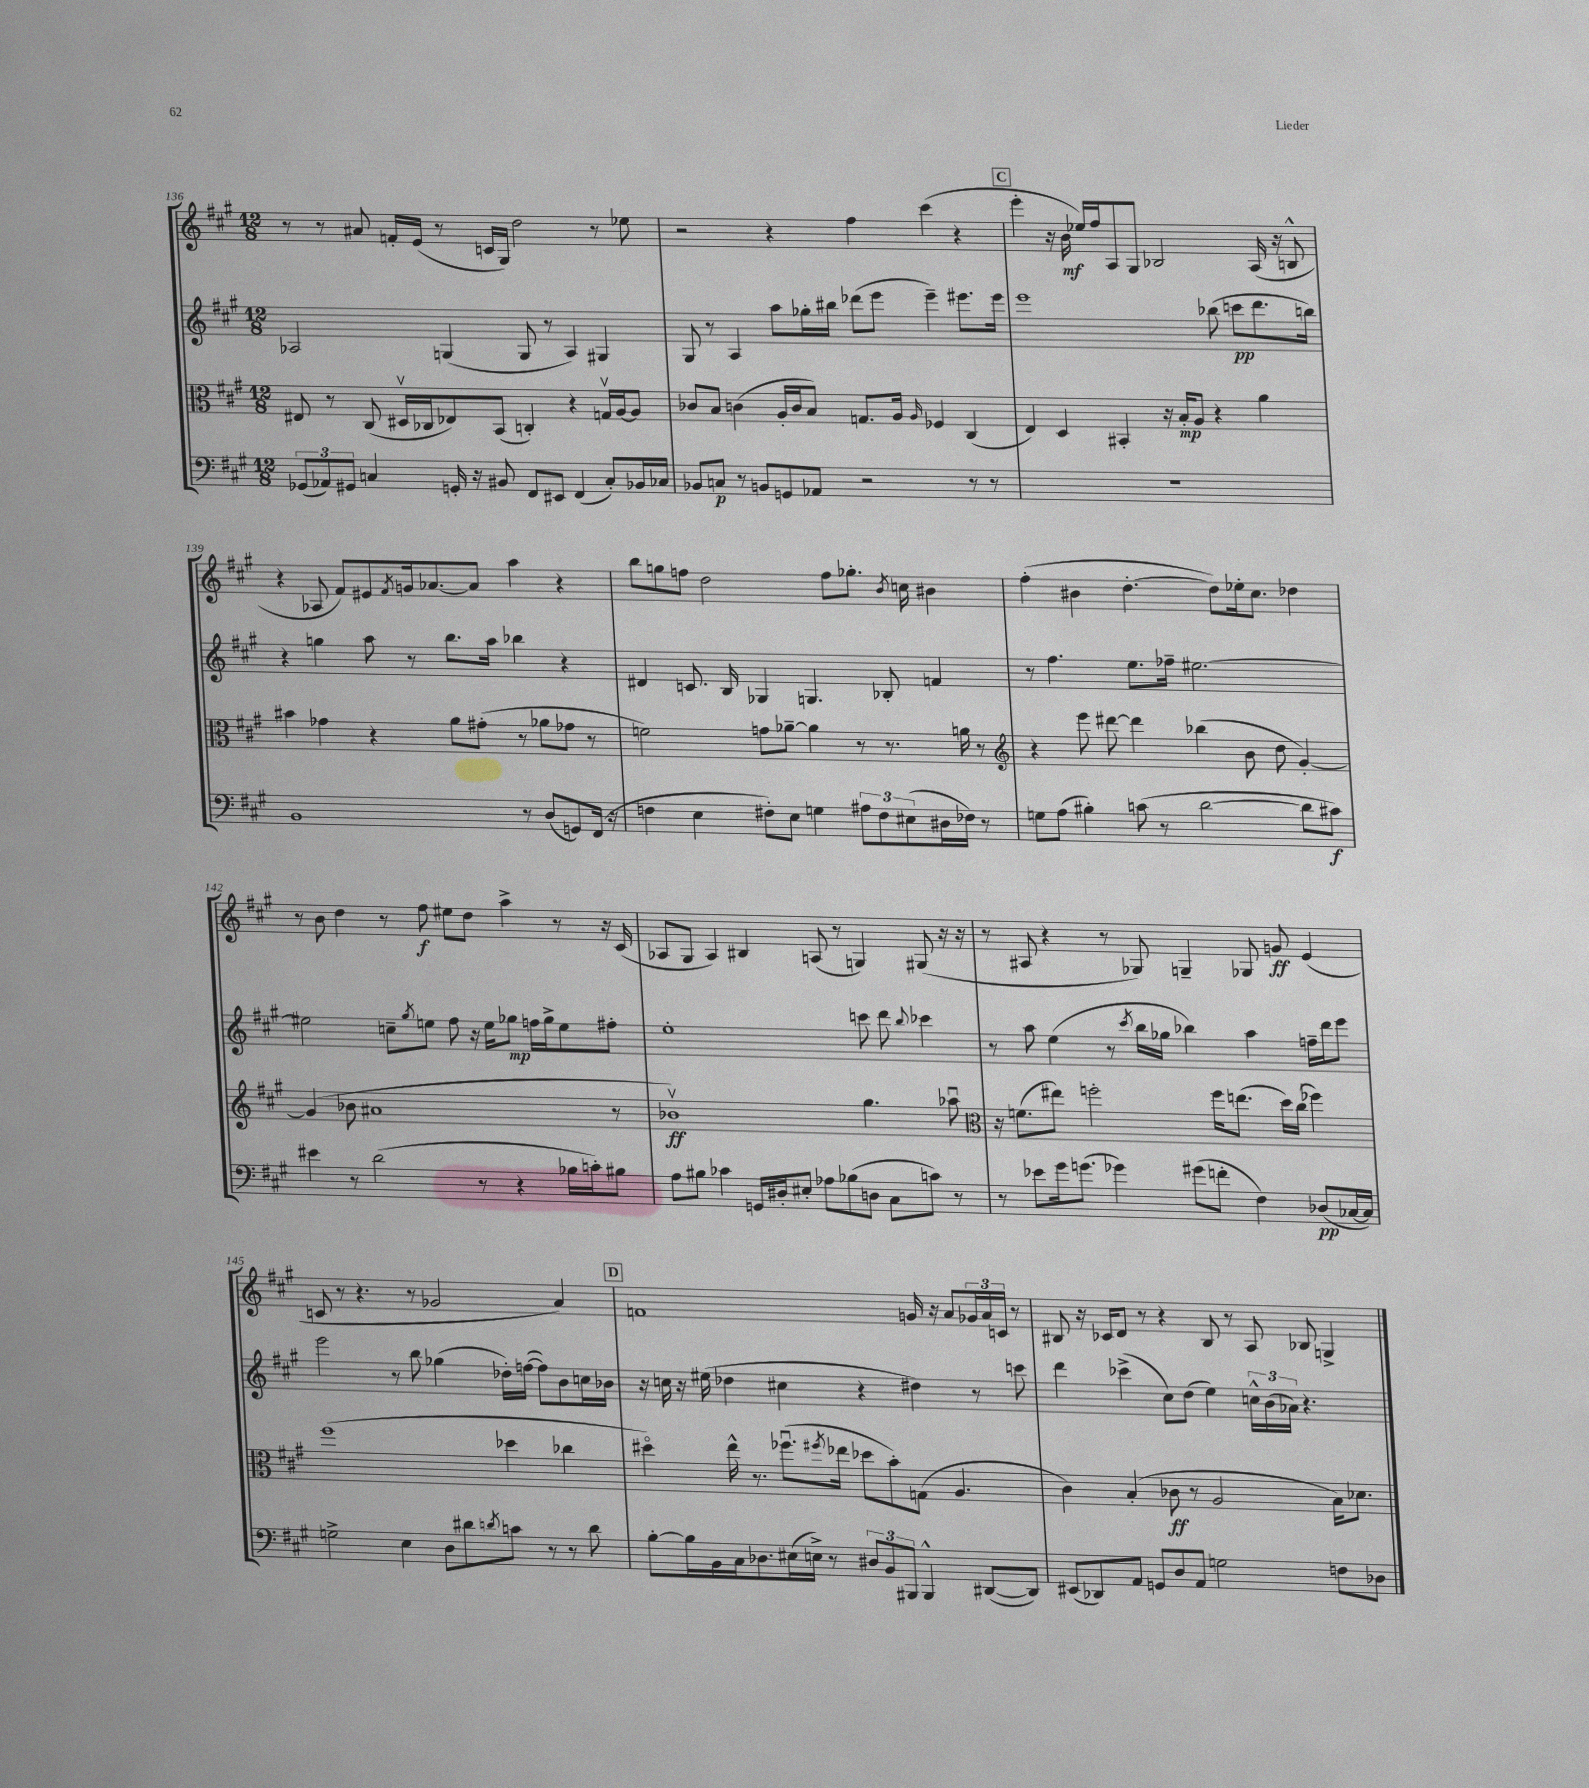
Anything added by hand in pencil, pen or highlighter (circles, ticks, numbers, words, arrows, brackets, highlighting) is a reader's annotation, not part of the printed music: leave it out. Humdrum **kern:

**kern	**kern	**kern	**kern
*staff4	*staff3	*staff2	*staff1
*clefF4	*clefC3	*clefG2	*clefG2
*k[f#c#g#]	*k[f#c#g#]	*k[f#c#g#]	*k[f#c#g#]
*M12/8	*M12/8	*M12/8	*M12/8
(12GG-/L	8E#/	2A-/	8r
12AA-/)	.	.	.
.	8r	.	8r
12GG#/J	.	.	.
4C/	(8C#/	.	8a#/
.	16D#v/LL	.	16f'/LL
.	16C-/J	.	(16e/JJ
16GG'/	8E-/)	(4G/	8r
16r	.	.	.
8BB#/	(8BB/J	.	16c/LL
.	.	.	16G#/JJ)
8FF#/L	4C'/)	8G/	2dd\
8EE#/J	.	8r	.
(4FF#/	4r	4A-/)	.
8C'/L)	16Gv/LL	4G#/	8r
.	[16A/J	.	.
16BB-/L	8A/]J	.	8ee-\
16C-/JJ	.	.	.
=	=	=	=
8BB-/L	8c-/L	8G#/	2r
8C/J	8B/J	8r	.
8r	(4c\	4A/	.
8BB/L	.	.	.
8GG/	16A'/LL	8aa\L	4r
.	16c/J	.	.
8AA-/J	8B/J)	16gg-'\L	.
.	.	16bb#\JJ	.
2r	8.G/L	(8ddd-\L	4ff#\
.	.	8eee\J	.
.	16A/Jk	.	.
.	16qqA/	.	.
.	4F-/	4eee~\)	(4ccc#\
8r	(4C#/	8.eee#\L	4r
8r	.	.	.
.	.	16eee#\Jk	.
=	=	=	=
1.r	4E/)	1eee	4eee'\
.	4D/	.	16r
.	.	.	16b\
.	.	.	16ee-/LL)
.	.	.	16ff#/J
.	4BB#'/	.	8A/
.	.	.	8G#/J
.	16r	.	2B-/
.	16B'/LK	.	.
.	8A/J	.	.
.	4r	(8bb-\	.
.	.	8ccc\L	.
.	4a\	8.ddd\	(16A/
.	.	.	16r
.	.	.	8B^^/
.	.	16bb\Jk)	.
=	=	=	=
1BB	4b#\	4r	4r
.	4g-\	4gg\	8A-/
.	.	.	8f#/L)
.	4r	8aa\	8e#/
.	.	.	8qf#/
.	.	8r	16g/k
.	.	.	[8.a-/
.	8a\L	8.bb\L	.
.	(8g#'\J	.	8a-/]J
.	.	16aa\Jk	.
8r	8r	4bb-\	4aa\
(8D/L	8a-\L	.	.
8GG/)	8g-\J	4r	4r
(16FF#/Jk	8r	.	.
16r	.	.	.
=	=	=	=
4F\	2f\)	4d#/	8bb\L
.	.	.	8gg\
4E\	.	8.c/	8ff\J
.	.	.	2dd\
.	.	16B/	.
8F#'\L)	8g\L	4G-/	.
8E\J	[8a-~\J	.	.
4G\	4a-\]	4.G/	.
.	.	.	8ff\L
12A#\L	8r	.	8.gg-'\J
12F#\	.	.	.
.	8.r	8B-'/	.
(12E#\	.	.	.
.	.	.	8qb/
.	.	.	16cc\
16D#\L	.	4f/	4b#\
16F-\JJ)	16a\	.	.
8r	8r	.	.
=	=	=	=
*	*clefG2	*	*
8G\L	4r	8r	(4ff#'\
(8A\J	.	4.ff#\	.
4B#'\)	8eee\	.	4b#\
.	[8ddd#\	.	.
(8c\	4ddd#\]	8.ee\L	[4.dd'\
8r	.	.	.
.	.	16ff-~\Jk	.
[2d\	(4bb-\	[2.ee#\	.
.	.	.	8dd\]L)
.	8b\	.	16ee-'\k
.	.	.	8.cc#\J
.	8dd\	.	.
8d\]L	[4g#'/)	.	4dd-\
8c#\J)	.	.	.
=	=	=	=
4e#\	(4g#/]	2ee#\]	8r
.	.	.	8b\
8r	8b-\	.	4dd\
(2d\	1a#	.	.
.	.	8cc~\L	8r
.	.	8qgg#/	.
.	.	8ee\J	8ff#\
.	.	8ff#\	8ee#\L
8r	.	16r	8dd\J
.	.	16ee\LK	.
4r	.	8gg-\J	4aa^\
.	.	16ff\LL	.
.	.	16gg-^\J	.
16B-\LL	.	8ee\	8r
16c'\J)	.	.	.
8B#\J	8r	8ff#'\J	16r
.	.	.	(16c#/
=	=	=	=
8A\L	1b-v)	1ee'	8A-/L
8B#\J	.	.	8G#/J
4c-\	.	.	4A-/)
16GG/LL	.	.	4B#/
16D#'/J	.	.	.
8E#'/J	.	.	.
8A-\L	.	.	(8A/
(8B-\	.	.	8r
8D\J	4.gg#\	8ccc\	4G/)
8C#\L	.	8ddd\	.
.	.	8qqbb/	.
8c\J)	.	4ccc-\	(8G#/
8r	8aa-u\	.	16r
.	.	.	16r
=	=	=	=
*	*clefC3	*	*
8r	16r	8r	8r
.	(8.f\L	.	.
8e-\L	.	8aa\	8A#/
16g#\k	8ee#\J)	(4ee\	4r
(8.g\J	.	.	.
.	2ff'\	.	.
4g-\)	.	8r	8r
.	.	8qccc#/	.
.	.	16bb\LL	8G-/)
.	.	16gg-\JJ	.
(8g#\L	.	4bb-\)	4G~/
8f'\J	16ff\LK	.	.
.	(8.ee\J	.	.
4F#\)	.	4aa\	8G-/
.	16dd\LL)	.	8g/
.	(16cc#\JJ	.	.
(8D-/L	4ff-\)	16ff~\LL	(4e/
.	.	16ddd\J	.
[16C-/L	.	8eee\J	.
16C-/]JJ)	.	.	.
=	=	=	=
2G^\	(1ff#	2eee\	8c/
.	.	.	8r
.	.	.	4.r
4E\	.	8r	.
.	.	8bb\	8r
8D\L	.	(4gg-\	2g-/
8d#\	.	.	.
8qd/	.	.	.
8c\J	4dd-\	16dd-'\LL)	.
.	.	([16ff\JJ	.
8r	.	8ff\]L)	.
8r	4cc-\	8b\	4a/)
8d\	.	16cc\L	.
.	.	16b-\JJ	.
=	=	=	=
[8B'\L	4dd#o\)	16r	1f
.	.	16cc\	.
16B\]L	.	16r	.
16BB\	.	(16ee#\	.
16C#\J	16ee^^\	4dd-\	.
8.D-\	8.r	.	.
(16E#\L	(8.ff-u\L	4cc#\	.
16E^\JJ)	.	.	.
8r	.	.	.
.	8qff#/	.	.
.	16ee-\Jk	.	.
12D#/L	8dd-\L	4r	.
12BB/	.	.	.
.	8b'\)	.	.
12BBB#/J	.	.	.
4BBB#^^/	(8G\J	4dd#\)	16g/
.	.	.	16r
.	4.A/	.	8a/L
([8DD#/L	.	8r	24g-/L
.	.	.	24a/
.	.	.	24c/JJ
8DD#/]J)	.	8ccc\	8r
=	=	=	=
(8EE#/L	4c#\)	4ddd\	8B#/
8DD-/)	.	.	16r
.	.	.	16c-/LK
8AA/J	(4B'/	(4ccc-^\	8d/J
8GG/L	.	.	8r
8D/	8c-\	8cc#\L)	4r
8AA/J	8r	(8dd\J	.
2G\	2A/	4ee\)	8B#/
.	.	.	8r
.	.	24cc^^\LL	8A/
.	.	(24b\	.
.	.	24a-\JJ)	.
.	.	4.r	8B-/
8F\L	16B\LK)	.	4G^/
.	8.d-\J	.	.
8D-\J	.	.	.
==	==	==	==
*-	*-	*-	*-
